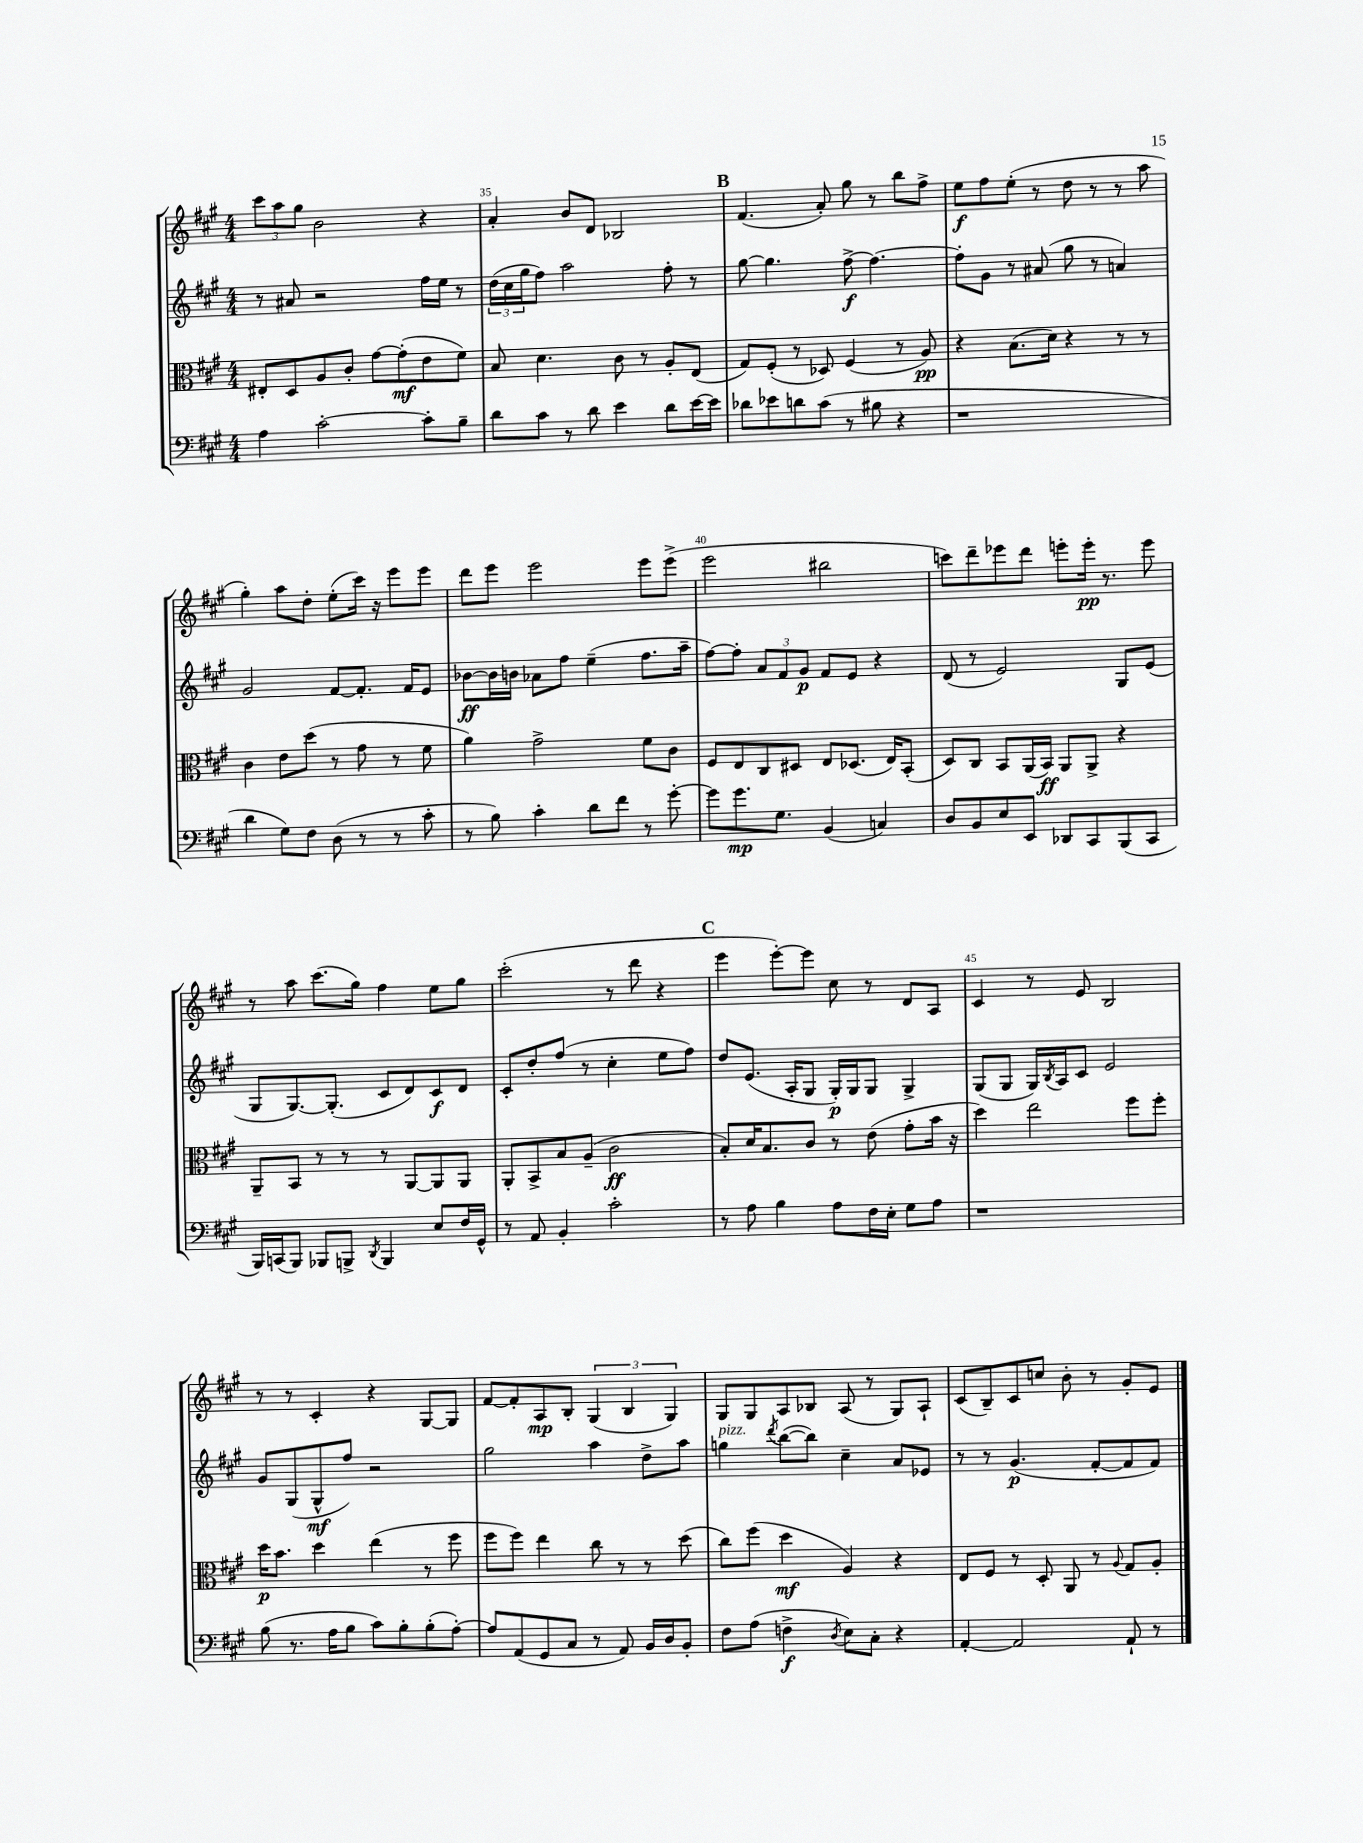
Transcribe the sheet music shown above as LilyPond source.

<<
\new StaffGroup <<
\new Staff = "s0" {
    \clef treble \key a \major \numericTimeSignature \time 4/4
    \tuplet 3/2 { cis'''8 a''8 gis''8 } b'2 r4 |
    a'4-. b'8 d'8 bes2 |
    \mark \markup { \bold "B" } fis'4.( a'8-.) gis''8 r8 b''8 fis''8-> |
    e''8\f fis''8 e''8-.( r8 d''8 r8 r8 a''8 |
    gis''4-.) a''8 d''8-. e''8-.( cis'''16) r16 e'''8 e'''8 |
    d'''8 e'''8 e'''2 e'''8 e'''8->( |
    e'''2 bis''2 |
    c'''8) d'''8-- ees'''8 d'''8 e'''8-. e'''16-.\pp r8. e'''8 |
    r8 a''8 cis'''8.( gis''16) fis''4 e''8 gis''8 |
    cis'''2-.( r8 d'''8 r4 |
    \mark \markup { \bold "C" } e'''4 e'''8~-.) e'''8 cis''8 r8 d'8 a8 |
    cis'4 r8 e'8 b2 |
    r8 r8 cis'4-. r4 gis8~ gis8 |
    fis'8~ fis'8-. a8\mp b8-. \tuplet 3/2 { gis4( b4 gis4) } |
    gis8 gis8 a8 bes8 a8( r8 gis8) a8-! |
    cis'8( b8--) cis'8 c''8 b'8-. r8 gis'8-. e'8 \bar "|." |
}
\new Staff = "s1" {
    \clef treble \key a \major \numericTimeSignature \time 4/4
    r8 ais'8 r2 fis''16 e''16 r8 |
    \tuplet 3/2 { d''16( cis''16 gis''16 } fis''8) a''2 fis''8-. r8 |
    \mark \markup { \bold "B" } gis''8~ gis''4. fis''8~->\f fis''4.~ |
    fis''8-. gis'8 r8 ais'8( gis''8 r8 a'4) |
    gis'2 fis'8~ fis'8.-. fis'16 e'8 |
    bes'8~\ff bes'16 b'16 aes'8 fis''8 e''4--( fis''8. a''16-- |
    fis''8~) fis''8-. \tuplet 3/2 { a'8 fis'8 gis'8\p } fis'8 e'8 r4 |
    d'8( r8 e'2) gis8 e'8( |
    gis8 gis8.~) gis8.-.( cis'8 d'8) cis'8\f d'8 |
    cis'8-. d''8-. fis''8( r8 cis''4-. e''8 fis''8) |
    \mark \markup { \bold "C" } d''8 e'8.( a16-. gis8 gis16-.\p) gis16 gis8 gis4-> |
    gis8( gis8 gis16) \acciaccatura { b8 } a16 cis'8 e'2 |
    gis'8 gis8( gis8-^\mf fis''8) r2 |
    gis''2 a''4 d''8-> a''8 |
    g''4^\markup { \italic "pizz." } \acciaccatura { d'''8 } b''8~( b''8) cis''4-- a'8 ees'8 |
    r8 r8 gis'4.\p( fis'8~-. fis'8 fis'8) \bar "|." |
}
\new Staff = "s2" {
    \clef alto \key a \major \numericTimeSignature \time 4/4
    eis8-. d8 a8 cis'8-. gis'8~ gis'8-.\mf( e'8 fis'8) |
    b8 d'4. cis'8 r8 a8-. e8( |
    \mark \markup { \bold "B" } gis8) fis8-.( r8 des8) fis4( r8 a8\pp) |
    r4 b8.( d'16) r4 r8 r8 |
    cis'4 e'8 d''8( r8 gis'8 r8 fis'8 |
    a'4) gis'2-> fis'8 cis'8 |
    fis8 e8 cis8 dis8 e8 des8.( e16) b,8-.( |
    d8) cis8 b,8 a,16( b,16\ff) a,8 a,8-> r4 |
    a,8-- b,8 r8 r8 r8 a,8~ a,8 a,8 |
    a,8-. b,8-> b8 a8--( cis'2\ff |
    \mark \markup { \bold "C" } b8-.) d'16 b8. cis'8 r8 e'8( gis'8-. b'16 r16 |
    d''4) e''2 fis''8 fis''8-. |
    d''16\p b'8. d''4 e''4( r8 fis''8 |
    fis''8 fis''8) e''4 cis''8 r8 r8 d''8( |
    cis''8) fis''8( d''4\mf a4) r4 |
    e8 fis8 r8 d8-. a,8 r8 \appoggiatura { a8 } gis8 a8-. \bar "|." |
}
\new Staff = "s3" {
    \clef bass \key a \major \numericTimeSignature \time 4/4
    a4 cis'2~-. cis'8-. b8-- |
    d'8 cis'8 r8 d'8 e'4 d'8 e'16~ e'16 |
    \mark \markup { \bold "B" } des'8 ees'8 d'8 cis'8( r8 bis8 r4 |
    r1 |
    d'4 gis8) fis8 d8( r8 r8 cis'8-. |
    r8 b8) cis'4-. d'8 fis'8 r8 gis'8~-. |
    gis'8 gis'8.\mp gis8. b,4( c4) |
    d8 b,8 e8 e,8 des,8 cis,8 b,,8( cis,8 |
    b,,16) c,16( b,,8) bes,,8 b,,8-> \acciaccatura { d,8 } b,,4 e8 fis16 gis,16-^ |
    r8 a,8 b,4-. cis'2-. |
    \mark \markup { \bold "C" } r8 a8 b4 a8 fis16 e16-. gis8 a8 |
    r1 |
    b8( r8. a16 b8 cis'8) b8-. b8-.( a8~-.) |
    a8 a,8( gis,8 cis8 r8 a,8) b,16 d16 b,8-. |
    fis8 a8( f4->\f \acciaccatura { d8 } e8) cis8-. r4 |
    a,4~-. a,2 a,8-! r8 \bar "|." |
}
>>
>>
\layout { \context { \Score currentBarNumber = #34 \override BarNumber.break-visibility = ##(#f #t #t) barNumberVisibility = #(every-nth-bar-number-visible 5) } }
